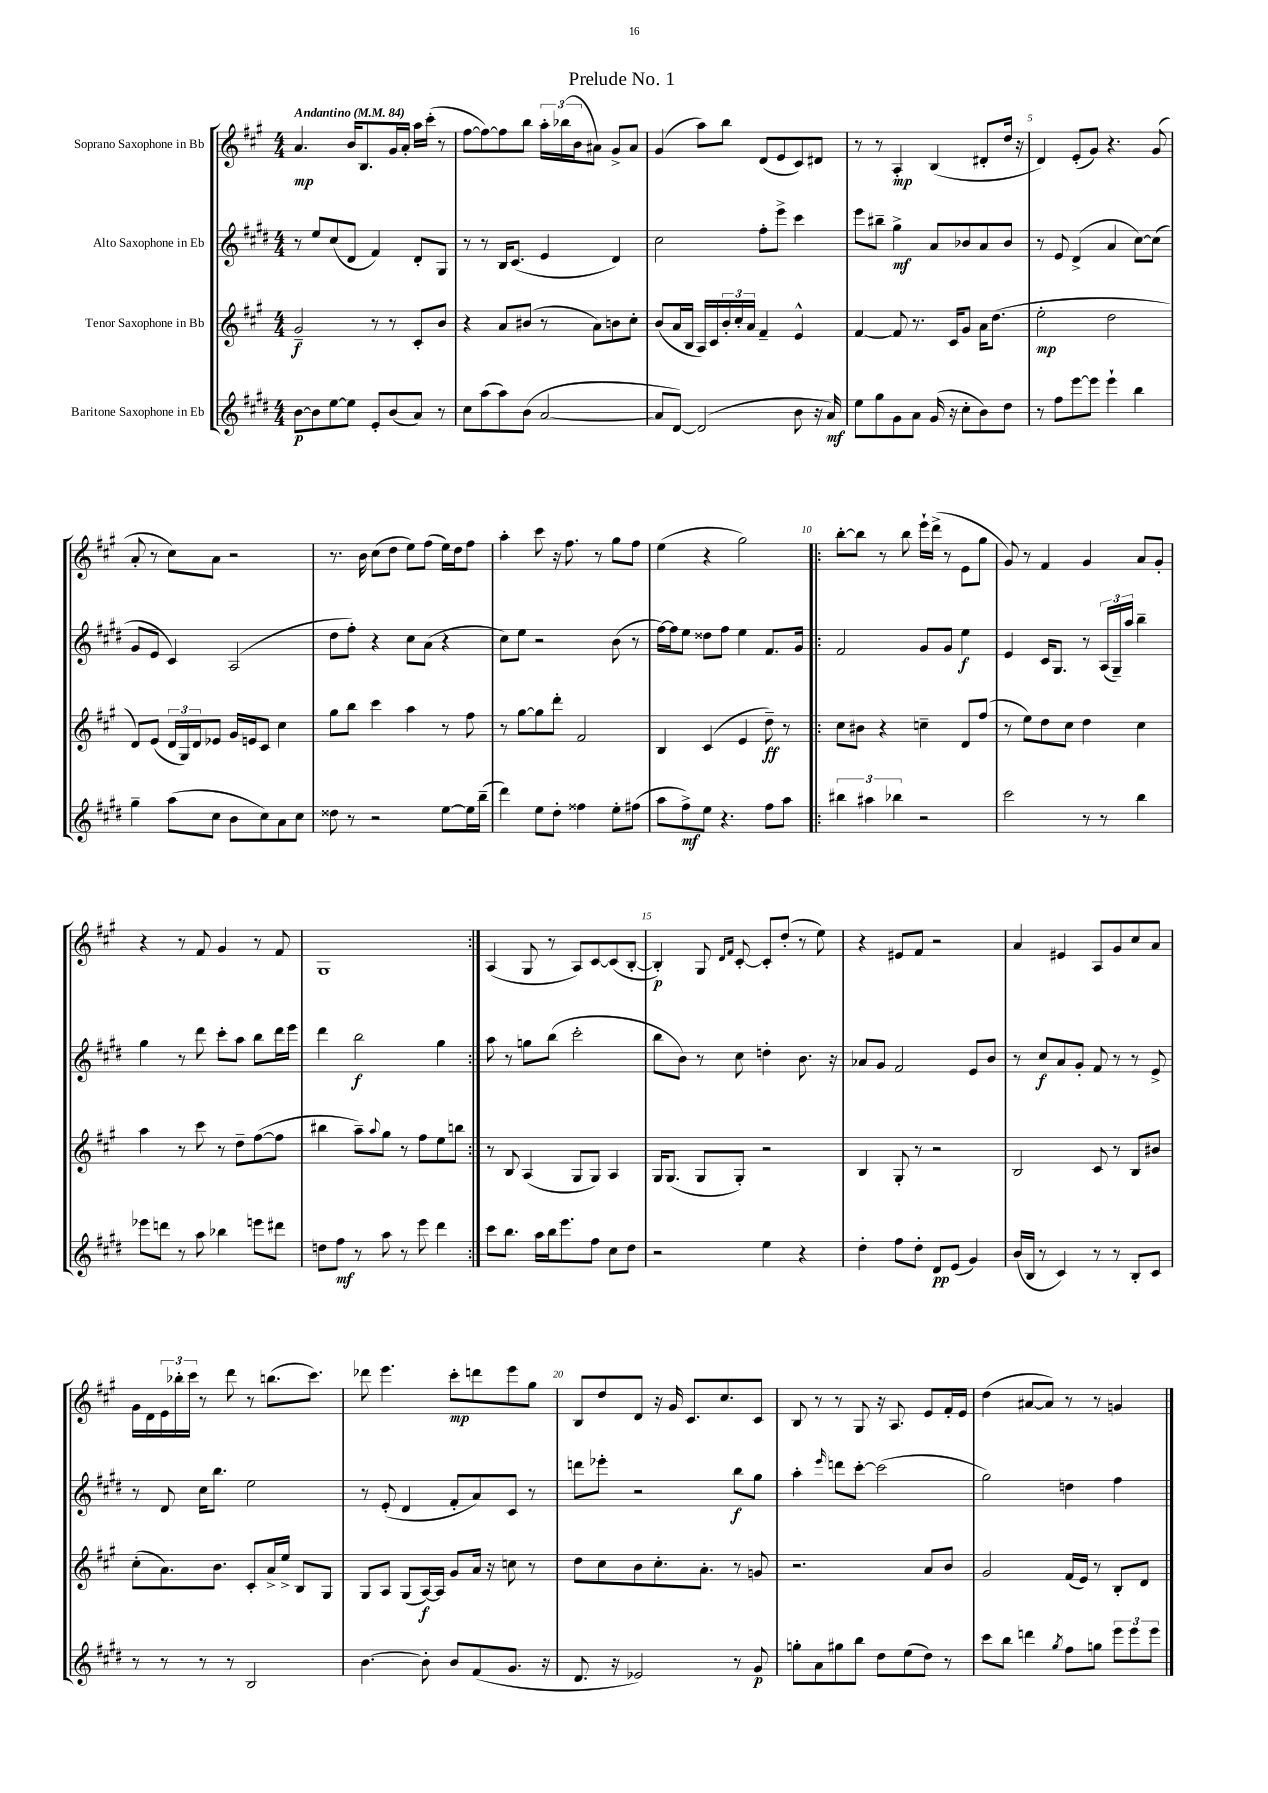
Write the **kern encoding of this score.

**kern	**kern	**kern	**kern
*staff4	*staff3	*staff2	*staff1
*clefG2	*clefG2	*clefG2	*clefG2
*k[f#c#g#d#]	*k[f#c#g#]	*k[f#c#g#d#]	*k[f#c#g#]
*M4/4	*M4/4	*M4/4	*M4/4
*MM84	*MM84	*MM84	*MM84
[8b	2g#~	8r	4.a
8b]	.	8ee	.
[8ee	.	(8cc#	.
8ee]	.	8d#	16b
.	.	.	8.B
8e'	8r	4f#)	.
(8b	8r	.	16g#
.	.	.	16a'
8a)	8c#'	8d#'	16aa
.	.	.	(16ccc#'
8r	8b	8G#	8r
=	=	=	=
8cc#	4r	8r	[8ff#
(8aa	.	8r	8ff#_)
8aa)	8a	16B	8ff#]
.	.	(8.c#	.
(8b	(8b#	.	8bb
[2a	8r	4e	24aa'
.	.	.	(24bb-
.	.	.	24b
.	8a)	.	8a#)
.	8b	4d#)	8g#^
.	8cc#'	.	8a#
=	=	=	=
8a]	(8b	2cc#	(4g#
[8d#)	16a	.	.
.	16B	.	.
(2d#]	16A)	.	8aa)
.	16c#	.	.
.	24b'	.	8bb
.	24cc#'	.	.
.	24a	.	.
.	4f#~	8ff#'	(8d
.	.	8eee^	8e
8b	4e^^	4ccc#	8c#)
16r	.	.	8d#
16a)	.	.	.
=	=	=	=
8ee	[4f#	8eee	8r
8gg#	.	8bb#~	8r
8g#	8f#]	4gg#^	4A'
8a	8.r	.	.
(16g#	.	8a	(4B
16r	16c#	.	.
8cc#'	8g#	8b-	.
8b)	16a	8a	8d#'
.	(8.dd	.	.
8dd#	.	8b-	16dd
.	.	.	16r
=	=	=	=
8r	2ee'	8r	4d)
8ff#	.	8e	.
[8eee	.	(4d#^	(8e'
8eee]	.	.	8g#)
4eee`	2dd	4a	4.r
4bb	.	[8cc#)	.
.	.	(8cc#]	(8g#
=	=	=	=
4gg#~	8d)	8g#	8a'
.	(8e	8e	8r
(8aa	24d	4c#)	8cc#)
.	24G#)	.	.
.	24d	.	.
8cc#	8e-	.	8a
8b	16g#	(2A	2r
.	16e	.	.
8cc#)	8c#	.	.
8a	4cc#	.	.
8cc#	.	.	.
=	=	=	=
8dd##	8gg#	8dd#	8.r
8r	8bb	8ff#')	.
.	.	.	16b
2r	4ccc#	4r	(8cc#
.	.	.	8dd
.	4aa	8cc#	8ee)
.	.	(8a	(8ff#
[8ee	8r	4r	16ee)
.	.	.	16dd
16ee]	8ff#	.	8ff#
(16bb~	.	.	.
=	=	=	=
4ddd#)	8r	8cc#)	4aa'
.	[8gg#	8ee	.
8ee	8gg#]	2r	8ccc#
8dd#'	8ddd'	.	16r
.	.	.	8.ff#
4ff##	2f#	.	.
.	.	.	8r
8ee'	.	(8b	8gg#
(8ff#	.	8r	8ff#
=	=	=	=
8aa	4B	[16ff#)	(4ee
.	.	16ff#]	.
8ff#^)	.	8ee	.
8ee	(4c#	8dd##	4r
4.r	.	8ff#	.
.	4e	4ee	2gg#)
8ff#	8dd~)	8.f#	.
8aa	8r	.	.
.	.	16g#	.
=!|:	=!|:	=!|:	=!|:
6bb#	8cc#	2f#	[8bb'
.	8b#	.	8bb]
6aa#	.	.	.
.	4r	.	8r
6bb-	.	.	.
.	.	.	8bb
2r	4cc~	8g#	16eee`
.	.	.	(16ddd^
.	.	8g#	8r
.	8d	4ee	8e
.	(8ff#	.	8gg#
=	=	=	=
2ccc#	8r	4e	8g#)
.	8ee)	.	8r
.	8dd	16c#	4f#
.	.	8.G#	.
.	8cc#	.	.
8r	4dd	8r	4g#
8r	.	(24A	.
.	.	24G#~)	.
.	.	24aa	.
4bb	4cc#	4bb~	8a
.	.	.	8g#'
=	=	=	=
8eee-	4aa	4gg#	4r
8ddd	.	.	.
8r	8r	8r	8r
8aa	8ccc#	8ddd#	8f#
4bb-	8r	8ccc#'	4g#
.	8dd~	8aa	.
8eee	([8ff#	8bb	8r
8ddd#	8ff#]	16ddd#	8f#
.	.	16eee	.
=	=	=	=
8dd	4bb#	4ddd#	1G#
8ff#	.	.	.
8r	8aa~)	2bb	.
.	8qqaa	.	.
8aa	8gg#	.	.
8r	8r	.	.
8eee	8ff#	.	.
4ddd#	8ee	4gg#	.
.	8bb	.	.
=:|!	=:|!	=:|!	=:|!
8ccc#	8r	8aa	(4A
8.bb	8B	8r	.
.	(4A	8gg	8G#
16aa	.	.	.
16bb	.	(8bb	8r
8.eee	.	.	.
.	8G#	2ccc#'	8A)
8ff#	8G#)	.	[8c#
8cc#	4A	.	(8c#]
8dd#	.	.	[8B'
=	=	=	=
2r	16G#	8bb	4B'])
.	(8.G#	.	.
.	.	8b)	.
.	8G#	8r	8G#
.	.	.	16qqd
.	.	.	16qqf#
.	8G#')	8cc#	[8c#'
4ee	2r	4dd'	8c#']
.	.	.	(8dd'
4r	.	8.b	8r
.	.	.	8ee)
.	.	16r	.
=	=	=	=
4dd#'	4B	8a-	4r
.	.	8g#	.
8ff#	8G#'	2f#	8e#
8dd#'	8r	.	8f#
8d#	2r	.	2r
(8e	.	.	.
4g#)	.	8e	.
.	.	8b	.
=	=	=	=
(16b	2B	8r	4a
16B	.	.	.
8r	.	8cc#	.
4c#)	.	8a	4e#
.	.	8g#'	.
8r	8c#	8f#	8A
8r	8r	8r	8g#
8B'	8B	8r	8cc#
8c#	8b#	8e^	8a
=	=	=	=
8r	(8cc#'	8r	16g#
.	.	.	16d
8r	8.a)	8d#	24e
.	.	.	24bb-'
.	.	.	24ccc#
8r	.	16cc#	8r
.	8.b	8.bb	.
8r	.	.	8ddd
2B	8c#'	2ee	8r
.	16a^	.	(8.bb
.	16ee^	.	.
.	8B	.	.
.	.	.	8.ccc#)
.	8G#	.	.
=	=	=	=
[4.b	8G#	8r	8ddd-
.	8A	(8e'	4.eee
.	(8G#	4d#	.
8b']	[16A)	.	.
.	16A]	.	.
8b	8g#	8f#'	8ccc#'
(8f#	16a	8a)	8ddd
.	16r	.	.
8.g#	8cc	8c#	8eee
.	8r	8r	8gg#
16r	.	.	.
=	=	=	=
8.d#	8dd	8ddd	8B
.	8cc#	8eee-'	8dd
16r	.	.	.
2e-)	8b	2r	8d
.	8.cc#'	.	16r
.	.	.	16g#
.	.	.	8.c#
.	8.a'	.	.
.	.	.	8.cc#
8r	8r	8bb	.
8g#	8g	8gg#	8c#
=	=	=	=
8gg'	2.r	4aa'	8B
8a	.	.	8r
.	.	16qqeee	.
8gg#	.	8ddd	8r
8bb	.	[8ccc#'	8G#
8dd#	.	(2ccc#]	16r
.	.	.	8.A
(8ee	.	.	.
8dd#)	8a	.	8e
8r	8b	.	16f#'
.	.	.	16e
=	=	=	=
8ccc#	2g#	2gg#)	(4dd
8bb	.	.	.
4ddd	.	.	[8a#
.	.	.	8a#])
8qgg#	.	.	.
8ff#	(16f#	4dd	8r
.	16e)	.	.
8gg	8r	.	8r
12eee	8B'	4ff#	4g
12eee	.	.	.
.	8d	.	.
12eee	.	.	.
==	==	==	==
*-	*-	*-	*-
